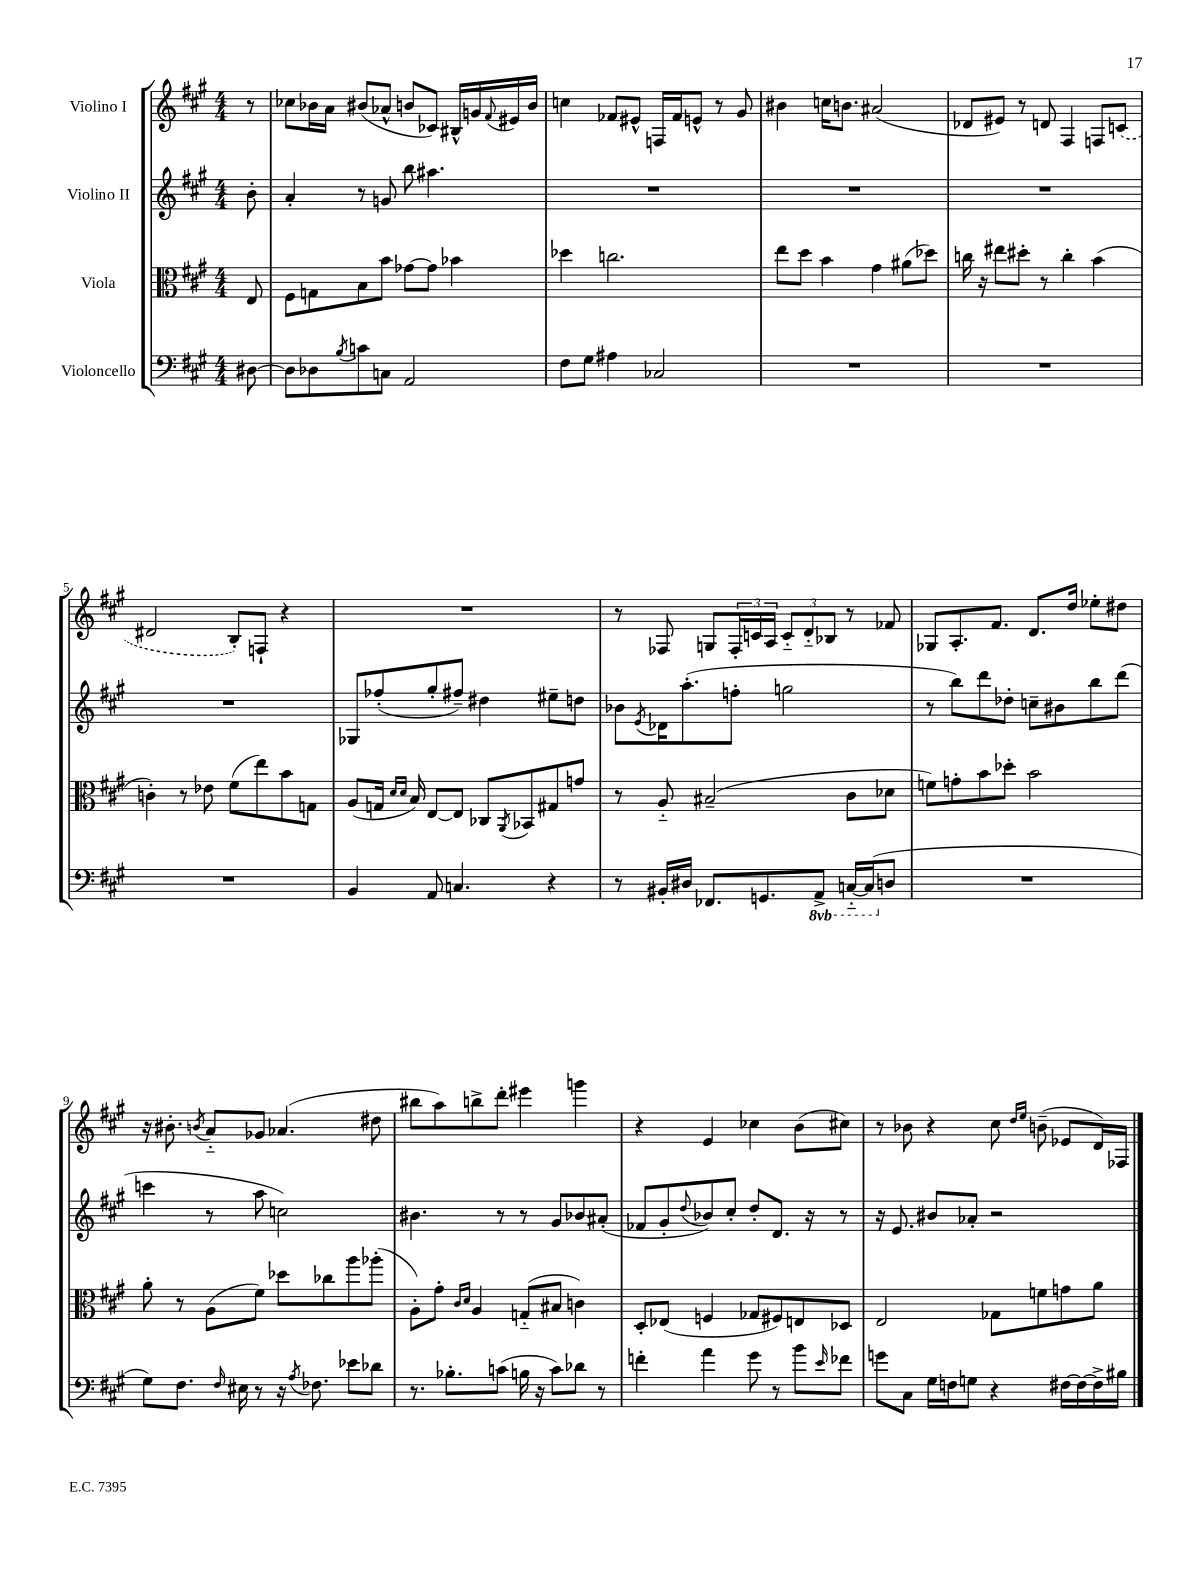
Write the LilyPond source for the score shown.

<<
\new StaffGroup <<
\new Staff = "s0" \with { instrumentName = "Violino I" } {
    \clef treble \key a \major \numericTimeSignature \time 4/4 \partial 8
    r8 |
    ces''8 bes'16 a'16 bis'8( aes'8-^ b'8 ces'8) bis16-^ g'16 \appoggiatura { fis'8 } eis'16 b'16 |
    c''4 fes'8 eis'8-^ f16 fes'16 e'8-^ r8 gis'8 |
    bis'4 c''16 b'8. ais'2( |
    des'8 eis'8) r8 d'8 fis4 f8 \once \slurDashed c'8( |
    dis'2 b8-.) f8-! r4 |
    R1 |
    r8 fes8 g8 \tuplet 3/2 { fes16-. c'16 a16 } \tuplet 3/2 { c'8-_ d'8-_ bes8 } r8 fes'8 |
    ges8 a8.-. fis'8. d'8. d''16 ees''8-. dis''8 |
    r16 bis'8.-. \acciaccatura { b'8 } a'8-_ ges'8 aes'4.( dis''8 |
    bis''8 a''8) b''8-> d'''8-. eis'''4 g'''4 |
    r4 e'4 ces''4 b'8( cis''8) |
    r8 bes'8 r4 cis''8 \grace { d''16 e''16 } b'8--( ees'8 d'16) fes16 \bar "|." |
}
\new Staff = "s1" \with { instrumentName = "Violino II" } {
    \clef treble \key a \major \numericTimeSignature \time 4/4 \partial 8
    b'8-. |
    a'4-. r8 g'8 b''8 ais''4. |
    R1 |
    R1 |
    R1 |
    R1 |
    ges8 fes''8-.( gis''8-. fis''8--) dis''4 eis''8-- d''8 |
    bes'8 \acciaccatura { e'8 } des'16 a''8.-.( f''8-. g''2 |
    r8 b''8) d'''8 des''8-. c''8-- bis'8 b''8 d'''8( |
    c'''4 r8 a''8 c''2) |
    bis'4. r8 r8 gis'8 bes'8 ais'8-.( |
    fes'8 gis'8-. \appoggiatura { d''8 } bes'8) cis''8-. d''8-. d'8. r16 r8 |
    r16 e'8. bis'8 aes'8-. r2 \bar "|." |
}
\new Staff = "s2" \with { instrumentName = "Viola" } {
    \clef alto \key a \major \numericTimeSignature \time 4/4 \partial 8
    e8 |
    fis8 g8 b8 b'8 ges'8~ ges'8 bes'4 |
    des''4 c''2. |
    e''8 d''8 b'4 gis'4 ais'8( des''8) |
    c''16 r16 eis''8 dis''8-. r8 c''4-. b'4( |
    c'4-.) r8 ees'8 fis'8( e''8) b'8 g8 |
    a8( g16 \grace { d'16 d'16 } b16) e8~ e8 ces8 \acciaccatura { a,8 } bes,8 gis8 g'8 |
    r8 a8-_ bis2--( cis'8 des'8 |
    f'8) g'8-. b'8 des''8-. b'2 |
    a'8-. r8 a8( fis'8) des''8 ces''8 a''8 aes''8-.( |
    a8-.) gis'8-. \grace { cis'16 d'16 } a4 g8-_( bis8 c'4) |
    d8-. ees8( f4 ges8 fis8) e8 des8 |
    e2 ges8 f'8 g'8 a'8 \bar "|." |
}
\new Staff = "s3" \with { instrumentName = "Violoncello" } {
    \clef bass \key a \major \numericTimeSignature \time 4/4 \set Staff.ottavationMarkups = #ottavation-simple-ordinals \partial 8
    dis8~ |
    dis8 des8 \acciaccatura { b8 } c'8 c8 a,2 |
    fis8 gis8 ais4 ces2 |
    R1 |
    R1 |
    R1 |
    b,4 a,8 c4. r4 |
    r8 bis,16-. dis16 fes,8. g,8. \ottava #-1 a,,8-> c,16~-_ c,16( \ottava #0 d8 |
    R1 |
    gis8) fis8. \grace { fis16 } eis16 r8 r16 \acciaccatura { a8 } fes8. ees'8 des'8 |
    r8. bes8.-. c'8( b16 r16 c'8) des'8 r8 |
    f'4-. a'4 gis'8 r8 b'8 \grace { e'16 } fes'8 |
    g'8 cis8 gis16 f16 g8 r4 fis16~ fis16~ fis16-> bis16 \bar "|." |
}
>>
>>
